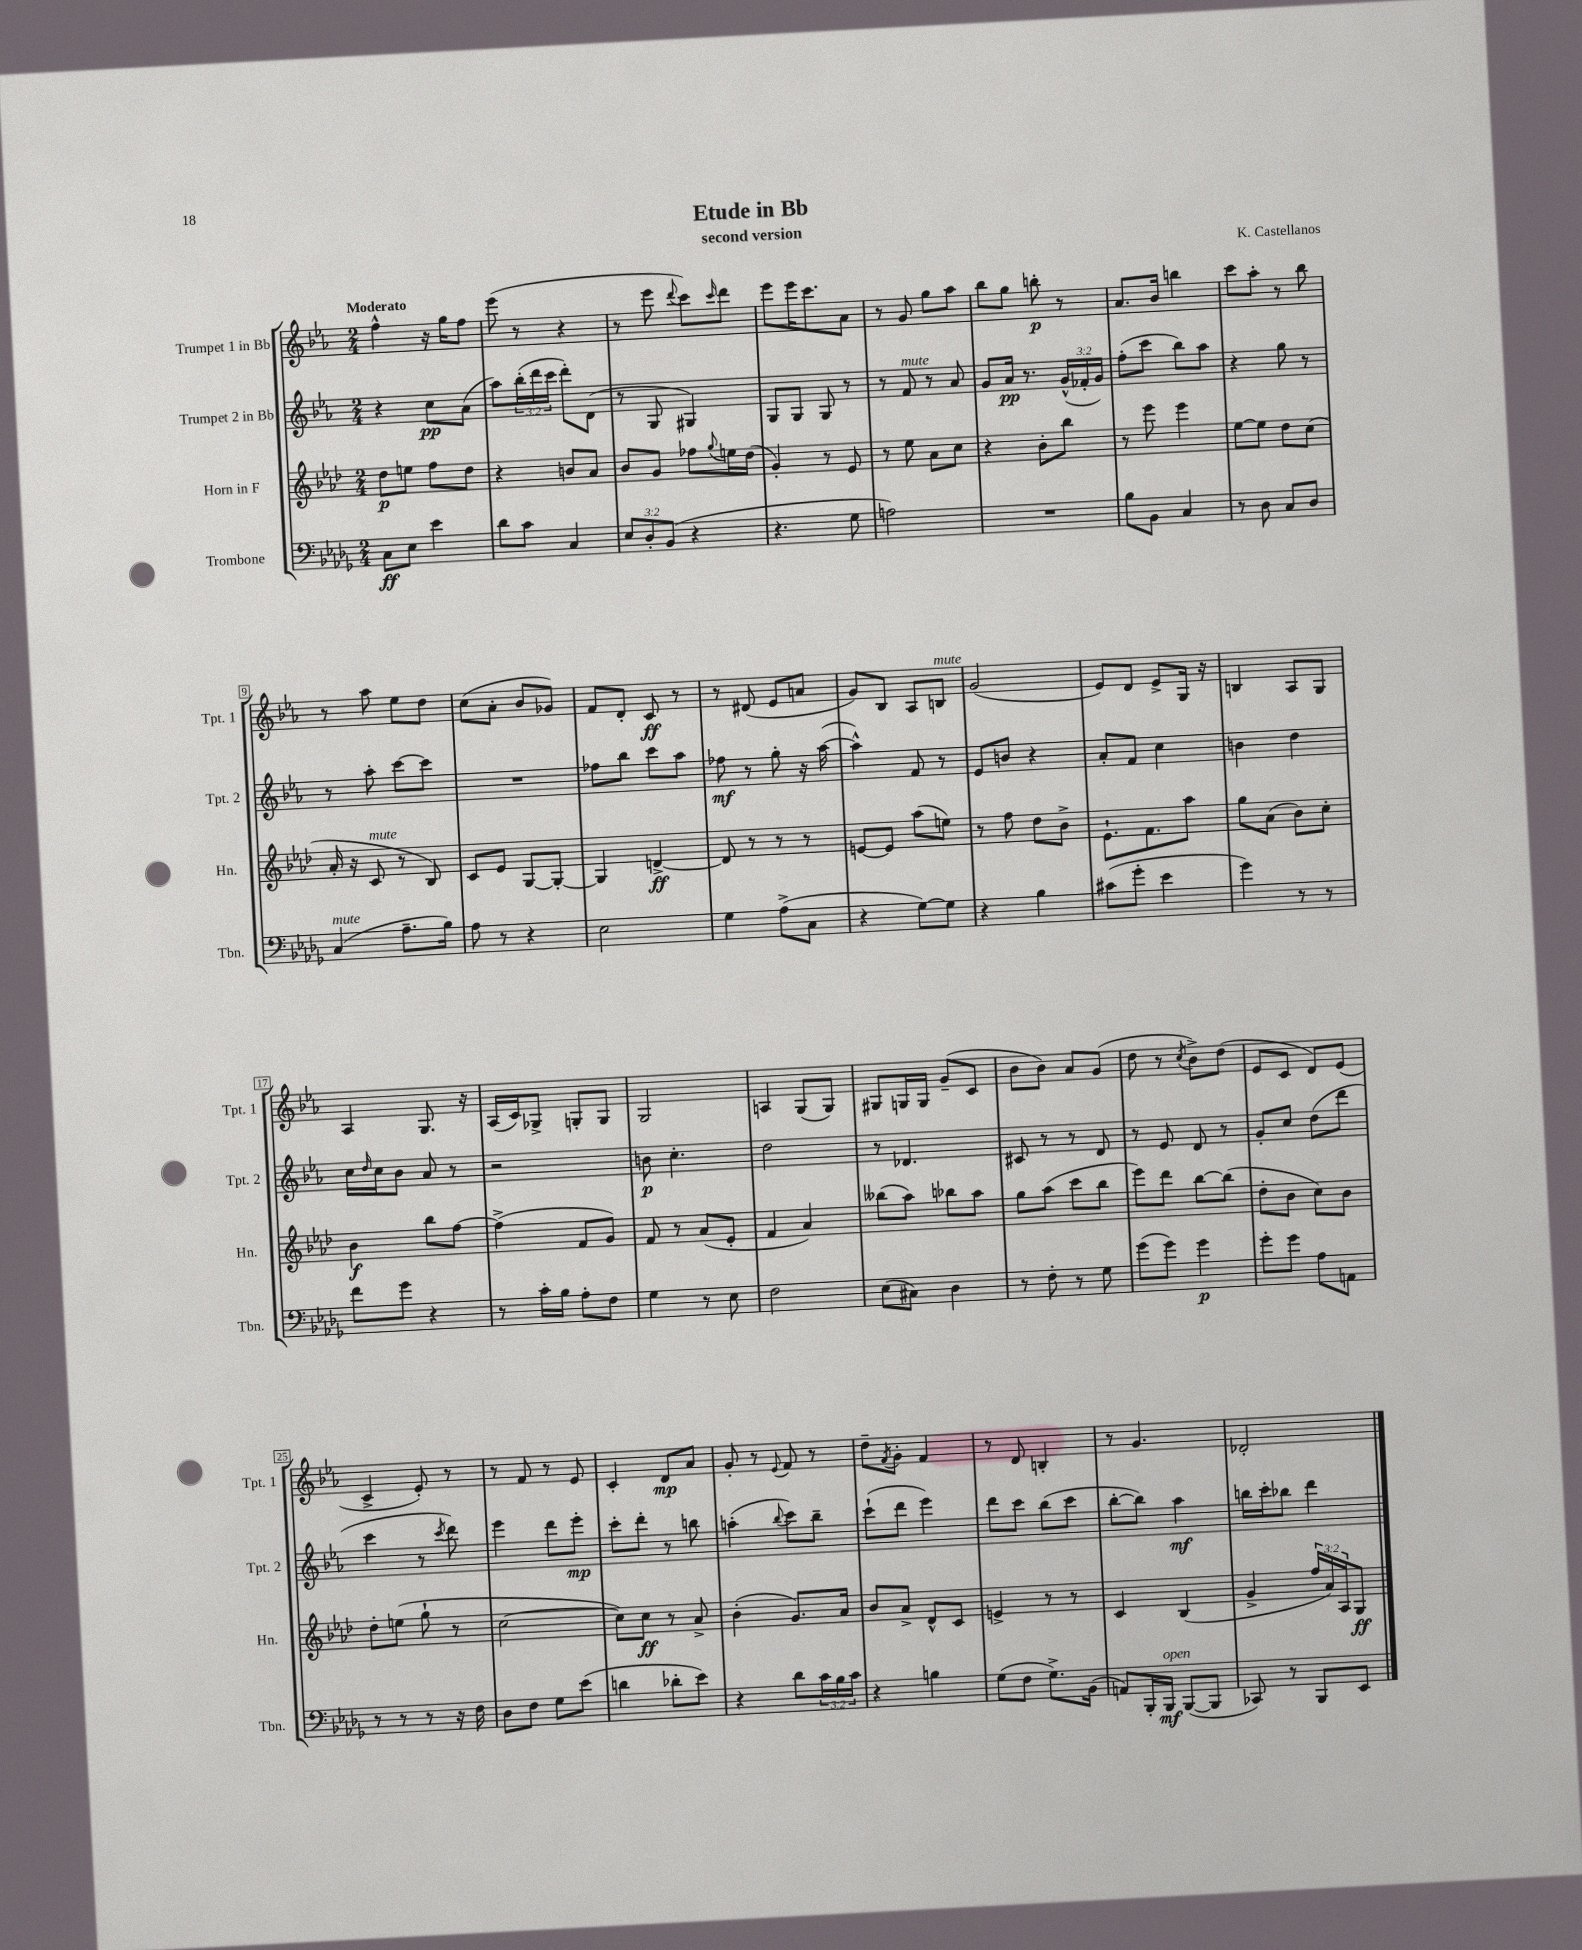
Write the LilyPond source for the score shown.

\header { title = "Etude in Bb" composer = "K. Castellanos" subtitle = "second version" }
<<
\new StaffGroup <<
\new Staff = "s0" \with { instrumentName = "Trumpet 1 in Bb" shortInstrumentName = "Tpt. 1" } {
    \clef treble \key ees \major \numericTimeSignature \time 2/4 \tempo "Moderato"
    f''4-^ r16 g''16 f''8 |
    ees'''8( r8 r4 |
    r8 ees'''8 \appoggiatura { d'''8 } c'''8) \grace { c'''16 } d'''8 |
    ees'''8 ees'''16 c'''8. aes'8 |
    r8 g'8 g''8 aes''8 |
    bes''8 g''8 b''8-.\p r8 |
    aes'8. bes'16 b''4 |
    c'''8 aes''8-. r8 bes''8 |
    r8 aes''8 ees''8 d''8 |
    c''8( aes'8-. bes'8 ges'8) |
    f'8 d'8-. c'8\ff r8 |
    r8 dis'8( ees'8 a'8 |
    g'8) bes8 aes8 b8^\markup { \italic "mute" } |
    g'2( |
    ees'8) d'8 ees'8-> g16 r16 |
    b4 aes8 g8 |
    aes4 g8. r16 |
    aes16( c'16) ges8-> g8-. g8 |
    g2 |
    a4 g8( g8) |
    gis8 g16 g16 g'8--( c'8 |
    bes'8 bes'8) aes'8 g'8( |
    d''8 r8 \acciaccatura { c''8 } bes'8->) d''8( |
    ees'8 c'8 d'8) ees'8( |
    c'4-> ees'8-.) r8 |
    r8 f'8 r8 ees'8 |
    c'4-. d'8\mp aes'8 |
    g'8-. r8 \appoggiatura { ees'8 } f'8 r8 |
    d''8-- \acciaccatura { f'8 } g'8-. f'4 |
    r8 d'8 b4-. |
    r8 g'4. |
    des'2-. \bar "|." |
}
\new Staff = "s1" \with { instrumentName = "Trumpet 2 in Bb" shortInstrumentName = "Tpt. 2" } {
    \clef treble \key ees \major \numericTimeSignature \time 2/4 \override Staff.TupletNumber.text = #tuplet-number::calc-fraction-text
    r4 c''8\pp aes'8( |
    aes''8) \tuplet 3/2 { bes''16-.( d'''16 c'''16 } d'''8-.) d'8( |
    r8 g8 gis4) |
    g8 g8 g8 r8 |
    r8 f'8^\markup { \italic "mute" } r8 aes'8 |
    g'8 aes'16\pp r8. \tuplet 3/2 { g'16-^( fes'16-. g'16) } |
    f''8-.( c'''8 bes''8) aes''8 |
    r4 g''8 r8 |
    r8 aes''8-. c'''8~ c'''8 |
    R2 |
    fes''8 bes''8 c'''8 aes''8 |
    fes''8\mf r8 g''8-. r16 aes''16~( |
    aes''4-^) f'8 r8 |
    ees'8 b'8 r4 |
    aes'8-. f'8 c''4 |
    b'4 d''4 |
    c''16 \grace { d''16 } c''16 bes'8 aes'8 r8 |
    r2 |
    b'8\p c''4.-. |
    d''2 |
    r8 des'4. |
    cis'8 r8 r8 d'8 |
    r8 ees'8 d'8 r8 |
    g'8-. c''8 d''8( d'''8 |
    c'''4 r8 \acciaccatura { c'''8 } d'''8) |
    ees'''4 d'''8 ees'''8-.\mp |
    c'''8-. d'''8-. r8 b''8 |
    a''4-.( \appoggiatura { bes''8 } c'''8) bes''8-- |
    c'''8-!( d'''8 ees'''4) |
    d'''8 c'''8 bes''8( c'''8 |
    bes''8~-. bes''8) aes''4\mf |
    b''16 c'''16-. bes''8 d'''4 \bar "|." |
}
\new Staff = "s2" \with { instrumentName = "Horn in F" shortInstrumentName = "Hn." } {
    \clef treble \key aes \major \numericTimeSignature \time 2/4 \override Staff.TupletNumber.text = #tuplet-number::calc-fraction-text
    des''8\p e''8 f''8 des''8 |
    r4 b'8 aes'8 |
    bes'8 g'8 fes''8 \appoggiatura { g''8 } e''16 des''16( |
    g'4-.) r8 ees'8 |
    r8 ees''8 aes'8 c''8 |
    r4 bes'8-. bes''8 |
    r8 ees'''8 ees'''4 |
    ees''8~ ees''8 des''8 c''8( |
    aes'16-. r16 c'8^\markup { \italic "mute" } r8 bes8) |
    c'8 ees'8 g8~ g8~-. |
    g4 d'4~->\ff |
    d'8 r8 r8 r8 |
    e'8~ e'8 aes''8( e''8) |
    r8 f''8 des''8 bes'8-> |
    ees'8.-! f'8. aes''8 |
    g''8 aes'8( bes'8) c''8-. |
    bes'4\f bes''8 f''8~ |
    f''4->( f'8 g'8) |
    f'8 r8 aes'8( ees'8-. |
    f'4 aes'4) |
    beses''8( aes''8) bes''8 aes''8 |
    g''8 aes''8( c'''8 bes''8 |
    ees'''8) des'''8 bes''8~ bes''8( |
    des''8-. bes'8 c''8) bes'8 |
    des''8-. e''8( g''8-! r8 |
    c''2~ |
    c''8) c''8\ff r8 aes'8-> |
    bes'4-.( g'8.) aes'16 |
    bes'8 aes'8-> des'8-^ c'8 |
    e'4-> r8 r8 |
    c'4 bes4( |
    g'4-> \tuplet 3/2 { f''16 aes'16) aes16 } g8\ff \bar "|." |
}
\new Staff = "s3" \with { instrumentName = "Trombone" shortInstrumentName = "Tbn." } {
    \clef bass \key des \major \numericTimeSignature \time 2/4 \override Staff.TupletNumber.text = #tuplet-number::calc-fraction-text
    c8\ff ees8 ees'4 |
    des'8 c'8 c4 |
    \tuplet 3/2 { ees8 des8-. bes,8( } r4 |
    r4. ges8 |
    a2) |
    R2 |
    bes8 bes,8 c4 |
    r8 des8 c8 des8 |
    c4^\markup { \italic "mute" }( aes8.-- bes16) |
    aes8 r8 r4 |
    ees2 |
    ges4 aes8->( c8 |
    r4 ges8~) ges8 |
    r4 bes4 |
    cis'8( ges'8-. ees'4 |
    ges'4) r8 r8 |
    f'8 ges'8 r4 |
    r8 c'16-. bes16 aes8-. f8 |
    ges4 r8 ees8 |
    f2 |
    ees8( cis8) des4 |
    r8 f8-. r8 ges8 |
    ges'8( ges'8) ges'4\p |
    ges'8-. ges'8 aes8 a,8 |
    r8 r8 r8 r16 f16 |
    des8 f8 ges8 ees'8( |
    d'4 des'8-. ees'8) |
    r4 des'8 \tuplet 3/2 { c'16 bes16 c'16 } |
    r4 b4 |
    ges8( f8 ges8.->) bes,16( |
    a,8) bes,,16-. bes,,16\mf^\markup { \italic "open" } bes,,8~( bes,,8 |
    ces,8) r8 bes,,8 ees,8 \bar "|." |
}
>>
>>
\layout { \context { \Score \override BarNumber.stencil = #(make-stencil-boxer 0.1 0.3 ly:text-interface::print) } }
